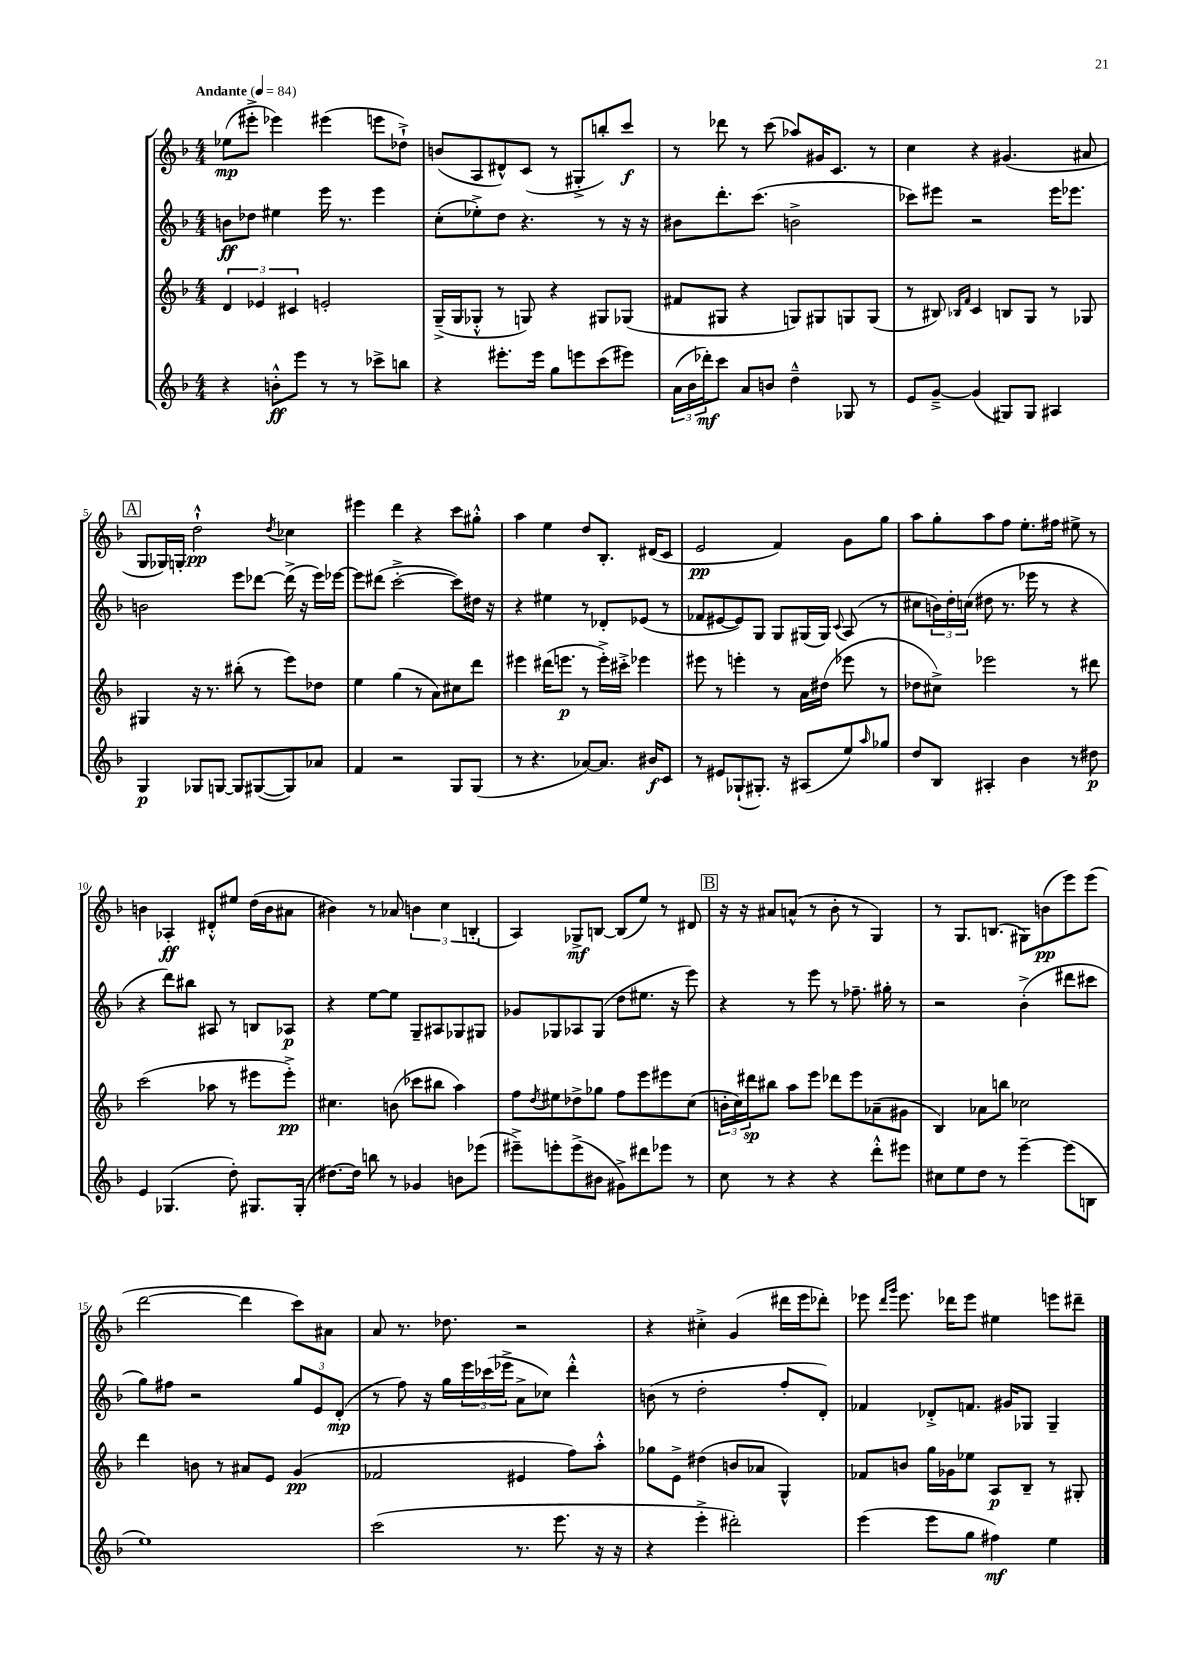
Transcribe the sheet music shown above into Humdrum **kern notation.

**kern	**kern	**kern	**kern
*staff4	*staff3	*staff2	*staff1
*clefG2	*clefG2	*clefG2	*clefG2
*k[b-]	*k[b-]	*k[b-]	*k[b-]
*M4/4	*M4/4	*M4/4	*M4/4
*MM84	*MM84	*MM84	*MM84
4r	6d	8b	(8ee-
.	.	8dd-	8eee#'^
.	6e-	.	.
8b'^^	.	4ee#	4eee-)
.	6c#	.	.
8eee	.	.	.
8r	2e'	16eee	(4eee#
.	.	8.r	.
8r	.	.	.
8ccc-^	.	4eee	8eee
8bb	.	.	8dd-`^)
=	=	=	=
4r	(16G~^	(8cc'	(8b
.	16G	.	.
.	8G-'^^	8ee-'^)	8A
8.eee#'	8r	8dd	8d#^^)
.	8G)	4.r	(8c
16eee#	.	.	.
8gg	4r	.	8r
8eee	.	.	8G#'^
(8ccc	8G#	8r	8bb')
8eee#)	(8G-	16r	8ccc
.	.	16r	.
=	=	=	=
(24a	8f#	8b#	8r
24b-	.	.	.
24ddd-')	.	.	.
8ccc	8G#	8.ddd'	8ddd-
8a	4r	.	8r
.	.	(8.ccc	.
8b	.	.	(8ccc
4dd~^^	8G)	2b^	8aa-)
.	8G#	.	16g#
.	.	.	8.c
8G-	8G	.	.
8r	(8G	.	8r
=	=	=	=
8e	8r	8ccc-)	4cc
[8g~^	8B#)	8eee#	.
.	16qqB-	.	.
.	16qqf	.	.
(4g]	4c	2r	4r
8G#)	8B	.	(4.g#
8G#	8G	.	.
4A#	8r	16eee#	.
.	.	8.eee-	.
.	8G-	.	8a#
=	=	=	=
4G	4G#	2b	8G
.	.	.	16G-)
.	.	.	16G'
8G-	16r	.	2dd`^^
.	8.r	.	.
[8G	.	.	.
8G]	(8bb#'	8eee	.
([8G#	8r	[8ddd-	.
.	.	.	8qdd
8G#])	8eee)	(16ddd-^]	4cc-
.	.	16r	.
8a-	8dd-	16eee)	.
.	.	[16eee-	.
=	=	=	=
4f	4ee	8eee-]	4eee#
.	.	(8ddd#	.
2r	(4gg	[2ccc'^	4ddd
.	8r	.	4r
.	8a)	.	.
8G	8cc#	8ccc])	8ccc
(8G	8ddd	16dd#	8gg#'^^
.	.	16r	.
=	=	=	=
8r	4eee#	4r	4aa
4.r	.	.	.
.	(16ddd#	4ee#	4ee
.	8.eee	.	.
[8a-)	8r	8r	8dd
8.a-]	16eee'^)	8d-'	8.B-'
.	16ccc#'^	.	.
.	4eee-	(8e-	.
16b#	.	.	(16d#
8c	.	8r	8c
=	=	=	=
8r	8eee#	8f-	2e
8e#	8r	[8e#	.
(8G-`	4eee'	8e#])	.
8.G#')	.	8G	.
.	8r	8G	4f)
16r	.	.	.
(8A#	16a	(16G#	.
.	(16dd#	16G#)	.
.	.	8qqc	.
8ee)	8eee-	(8A	8g
16qqaa	.	.	.
8gg-	8r	8r	8gg
=	=	=	=
8dd	8dd-	8cc#	8aa
8B-	8cc#^)	24b)	8gg'
.	.	24dd'	.
.	.	(24cc	.
4A#'	2eee-	8dd#	8aa
.	.	8.r	8ff
4b-	.	.	8.ee'
.	.	16eee-	.
.	.	8r	.
.	.	.	16ff#
8r	8r	4r	8ee#^
8dd#	8ddd#	.	8r
=	=	=	=
4e	(2ccc	4r	4b
(4.G-	.	8ddd)	4A-'
.	.	8bb#	.
.	8aa-	8A#	8d#'^^
8dd')	8r	8r	8ee#
8.G#	8eee#	8B	(16dd
.	.	.	16b
.	8eee#'^)	8A-	8a#
(16G#'	.	.	.
=	=	=	=
[8.dd#)	4.cc#	4r	4b#)
16dd#]	.	.	.
8bb	.	[8ee	8r
8r	(8b	8ee]	8a-
4g-	8ccc-	8G~	6b
.	8bb#	8A#	.
.	.	.	6cc
8b	4aa)	8G-	.
.	.	.	(6B'
(8eee-	.	8G#	.
=	=	=	=
8eee#~^)	8ff	8g-	4A)
.	8qdd	.	.
8eee'	8ee#	8G-	.
(8eee^	8dd-^	8A-	8G-^
8b#	8gg-	(8G-	[8B
8g#^)	8ff	8dd	(8B]
8ddd#	8eee	8.ee#	8ee)
8eee-	8eee#	.	8r
.	.	16r	.
8r	(8cc	8eee)	8d#
=	=	=	=
8cc	24b'	4r	16r
.	24cc)	.	.
.	.	.	16r
.	24ddd#	.	.
8r	8bb#	.	8a#
4r	8aa	8r	(8a^^
.	8eee	8eee	8r
4r	8ddd-	8r	8b-'
.	8eee	8.ff-~	8r
8ddd'^^	(8a-~	.	4G)
.	.	16gg#'	.
8eee#	8g#	8r	.
=	=	=	=
8cc#	4B-)	2r	8r
8ee	.	.	8.G
8dd	8a-	.	.
.	.	.	(8.B
8r	8bb	.	.
[4eee~	2cc-	(4b-'^	8G#)
.	.	.	(8b
(8eee]	.	8ddd#	8eee)
8B	.	8ccc#	(8eee
=	=	=	=
1ee)	4ddd	8gg)	[2ddd
.	.	8ff#	.
.	8b	2r	.
.	8r	.	.
.	8a#	.	4ddd]
.	8e	.	.
.	(4g	12gg	8ccc)
.	.	12e	.
.	.	.	8a#
.	.	(12d'	.
=	=	=	=
(2ccc	2f-	8r	8a
.	.	8ff)	8.r
.	.	16r	.
.	.	16gg	8.dd-
.	.	24eee	.
.	.	(24ccc-	.
.	.	24eee-^	.
8.r	4e#	8a^	2r
.	.	8cc-)	.
8.eee	.	.	.
.	8ff)	4ddd'^^	.
16r	8aa'^^	.	.
16r	.	.	.
=	=	=	=
4r	8gg-	(8b	4r
.	8e^	8r	.
4eee'^	(4dd#	2dd'	4cc#'^
2ddd#')	8b	.	(4g
.	8a-	.	.
.	4G^^)	8ff'	16ddd#
.	.	.	16eee
.	.	8d')	8ddd-')
=	=	=	=
(4eee	8f-	4f-	8eee-
.	.	.	16qqddd
.	.	.	16qqggg
.	8b	.	8.eee-
8eee	16gg	8d-'^	.
.	16g-	.	16ddd-
8gg	8ee-	8.f	8eee-
4ff#)	8A	.	4ee#
.	.	16g#	.
.	8B-~	8G-	.
4ee	8r	4G-~	8eee
.	8G#'	.	8ddd#~
==	==	==	==
*-	*-	*-	*-
